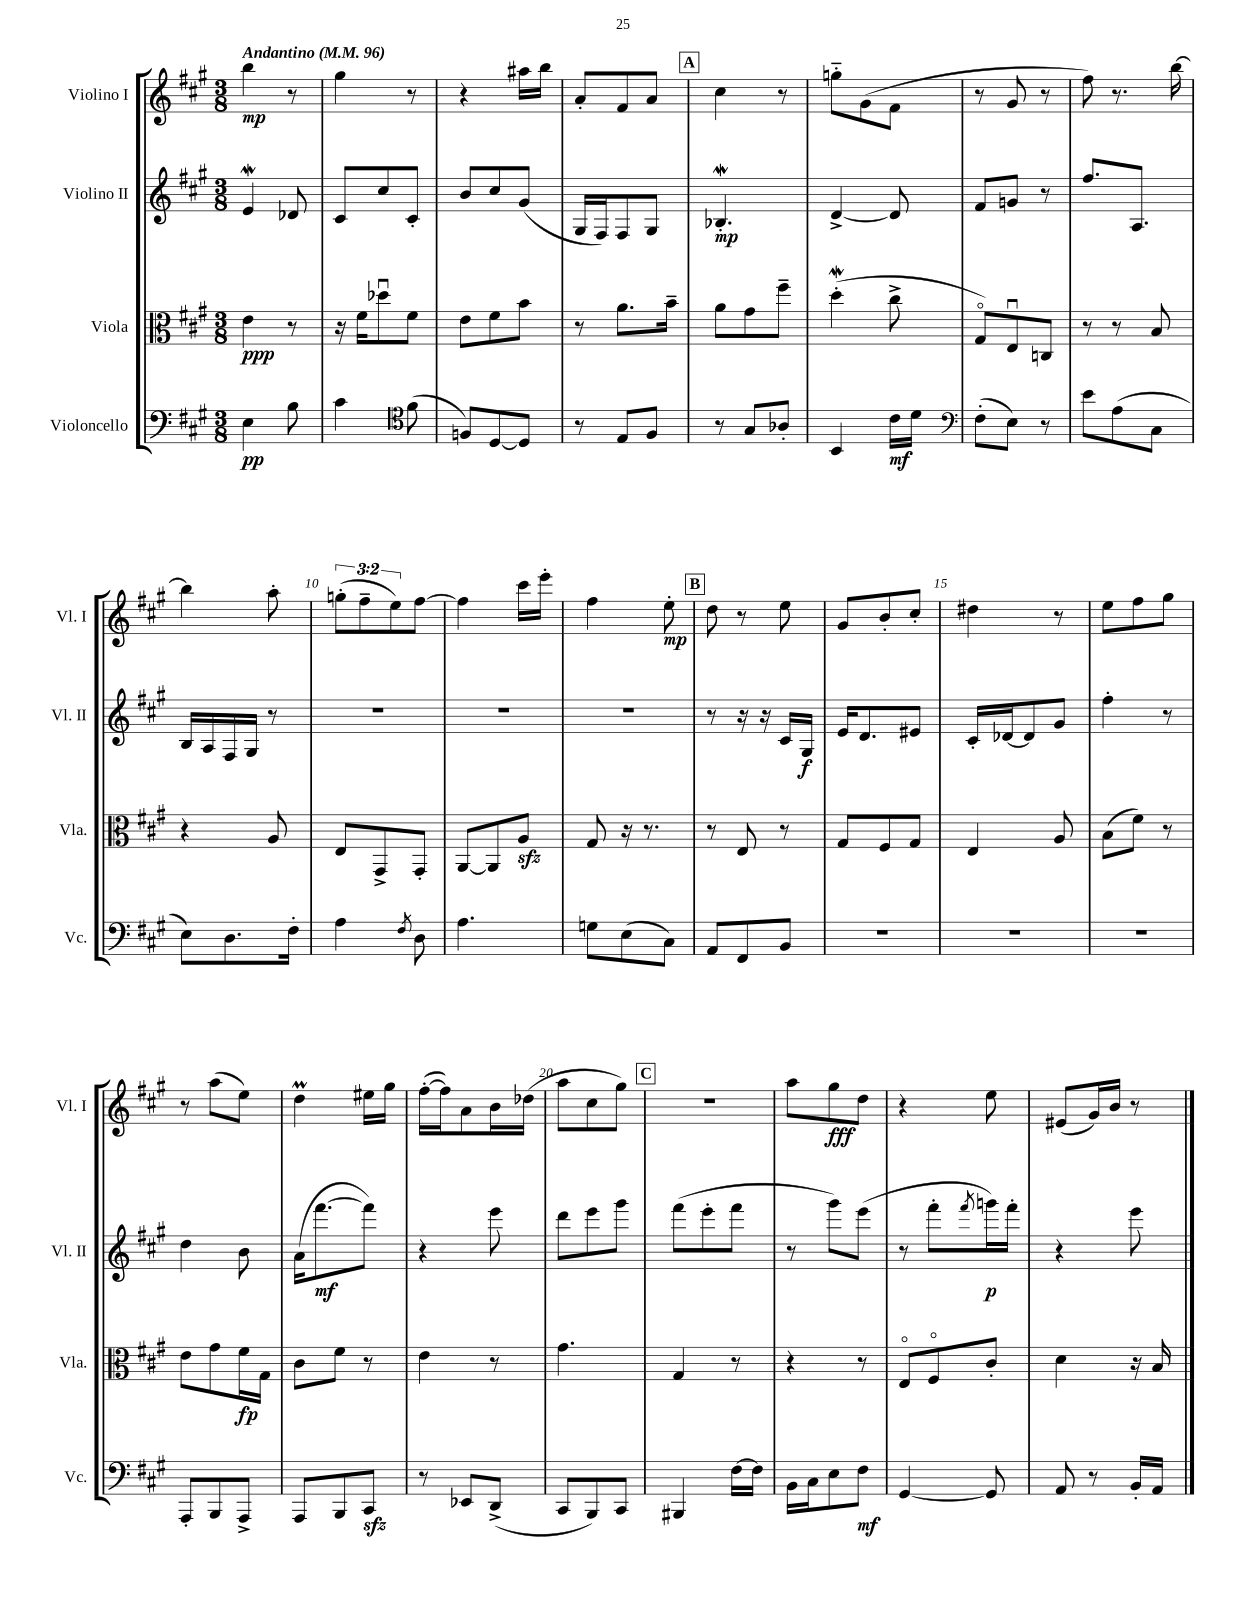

**kern	**kern	**kern	**kern
*staff4	*staff3	*staff2	*staff1
*clefF4	*clefC3	*clefG2	*clefG2
*k[f#c#g#]	*k[f#c#g#]	*k[f#c#g#]	*k[f#c#g#]
*M3/8	*M3/8	*M3/8	*M3/8
*MM96	*MM96	*MM96	*MM96
4E	4e	4e	4bb
8B	8r	8d-	8r
=	=	=	=
4c#	16r	8c#	4gg#
.	16f#	.	.
.	8dd-u	8cc#	.
*clefC4	*	*	*
(8f#	8f#	8c#'	8r
=	=	=	=
8F)	8e	8b	4r
[8D	8f#	8cc#	.
8D]	8b	(8g#	16aa#
.	.	.	16bb
=	=	=	=
8r	8r	16G#	8a'
.	.	16F#)	.
8E	8.a	8F#	8f#
8F#	.	8G#	8a
.	16b~	.	.
=	=	=	=
8r	8a	4.B-'	4cc#
8G#	8g#	.	.
8A-'	8ff#~	.	8r
=	=	=	=
4BB	(4dd'	[4d^	8gg'~
.	.	.	(8g#
16c#	8cc#^	8d]	8f#
16d	.	.	.
=	=	=	=
*clefF4	*	*	*
(8F#'	8G#o)	8f#	8r
8E)	8Eu	8g	8g#
8r	8C	8r	8r
=	=	=	=
8e	8r	8.ff#	8ff#)
(8A	8r	.	8.r
.	.	8.A	.
8C#	8B	.	.
.	.	.	[16bb
=	=	=	=
8E)	4r	16B	4bb]
.	.	16A	.
8.D	.	16F#	.
.	.	16G#	.
.	8A	8r	8aa'
16F#'	.	.	.
=	=	=	=
4A	8E	4.r	(12gg'
.	.	.	12ff#~
.	8GG#^	.	.
.	.	.	12ee)
8qF#	.	.	.
8D	8GG#'	.	[8ff#
=	=	=	=
4.A	[8AA	4.r	4ff#]
.	8AA]	.	.
.	8A	.	16ccc#
.	.	.	16eee'
=	=	=	=
8G	8G#	4.r	4ff#
(8E	16r	.	.
.	8.r	.	.
8C#)	.	.	8ee'
=	=	=	=
8AA	8r	8r	8dd
8FF#	8E	16r	8r
.	.	16r	.
8BB	8r	16c#	8ee
.	.	16G#	.
=	=	=	=
4.r	8G#	16e	8g#
.	.	8.d	.
.	8F#	.	8b'
.	8G#	8e#	8cc#'
=	=	=	=
4.r	4E	16c#'	4dd#
.	.	[16d-	.
.	.	8d-]	.
.	8A	8g#	8r
=	=	=	=
4.r	(8B	4ff#'	8ee
.	8f#)	.	8ff#
.	8r	8r	8gg#
=	=	=	=
8AAA'	8e	4dd	8r
8BBB	8g#	.	(8aa
8AAA^	16f#	8b	8ee)
.	16G#	.	.
=	=	=	=
8AAA	8c#	(16a	4dd
.	.	[8.fff#	.
8BBB	8f#	.	.
8CC#	8r	8fff#])	16ee#
.	.	.	16gg#
=	=	=	=
8r	4e	4r	([16ff#'
.	.	.	16ff#])
8EE-	.	.	8a
(8DD^	8r	8eee	16b
.	.	.	(16dd-
=	=	=	=
8CC#	4.g#	8ddd	8aa
8BBB)	.	8eee	8cc#
8CC#	.	8ggg#	8gg#)
=	=	=	=
4BBB#	4G#	(8fff#	4.r
.	.	8eee'	.
[16F#	8r	8fff#	.
16F#]	.	.	.
=	=	=	=
16BB	4r	8r	8aa
16C#	.	.	.
8E	.	8ggg#)	8gg#
8F#	8r	(8eee	8dd
=	=	=	=
[4GG#	8Eo	8r	4r
.	8F#o	8fff#'	.
.	.	8qfff#	.
8GG#]	8c#'	16ggg)	8ee
.	.	16fff#'	.
=	=	=	=
8AA	4d	4r	(8e#
8r	.	.	16g#)
.	.	.	16b
16BB'	16r	8eee	8r
16AA	16B	.	.
==	==	==	==
*-	*-	*-	*-
